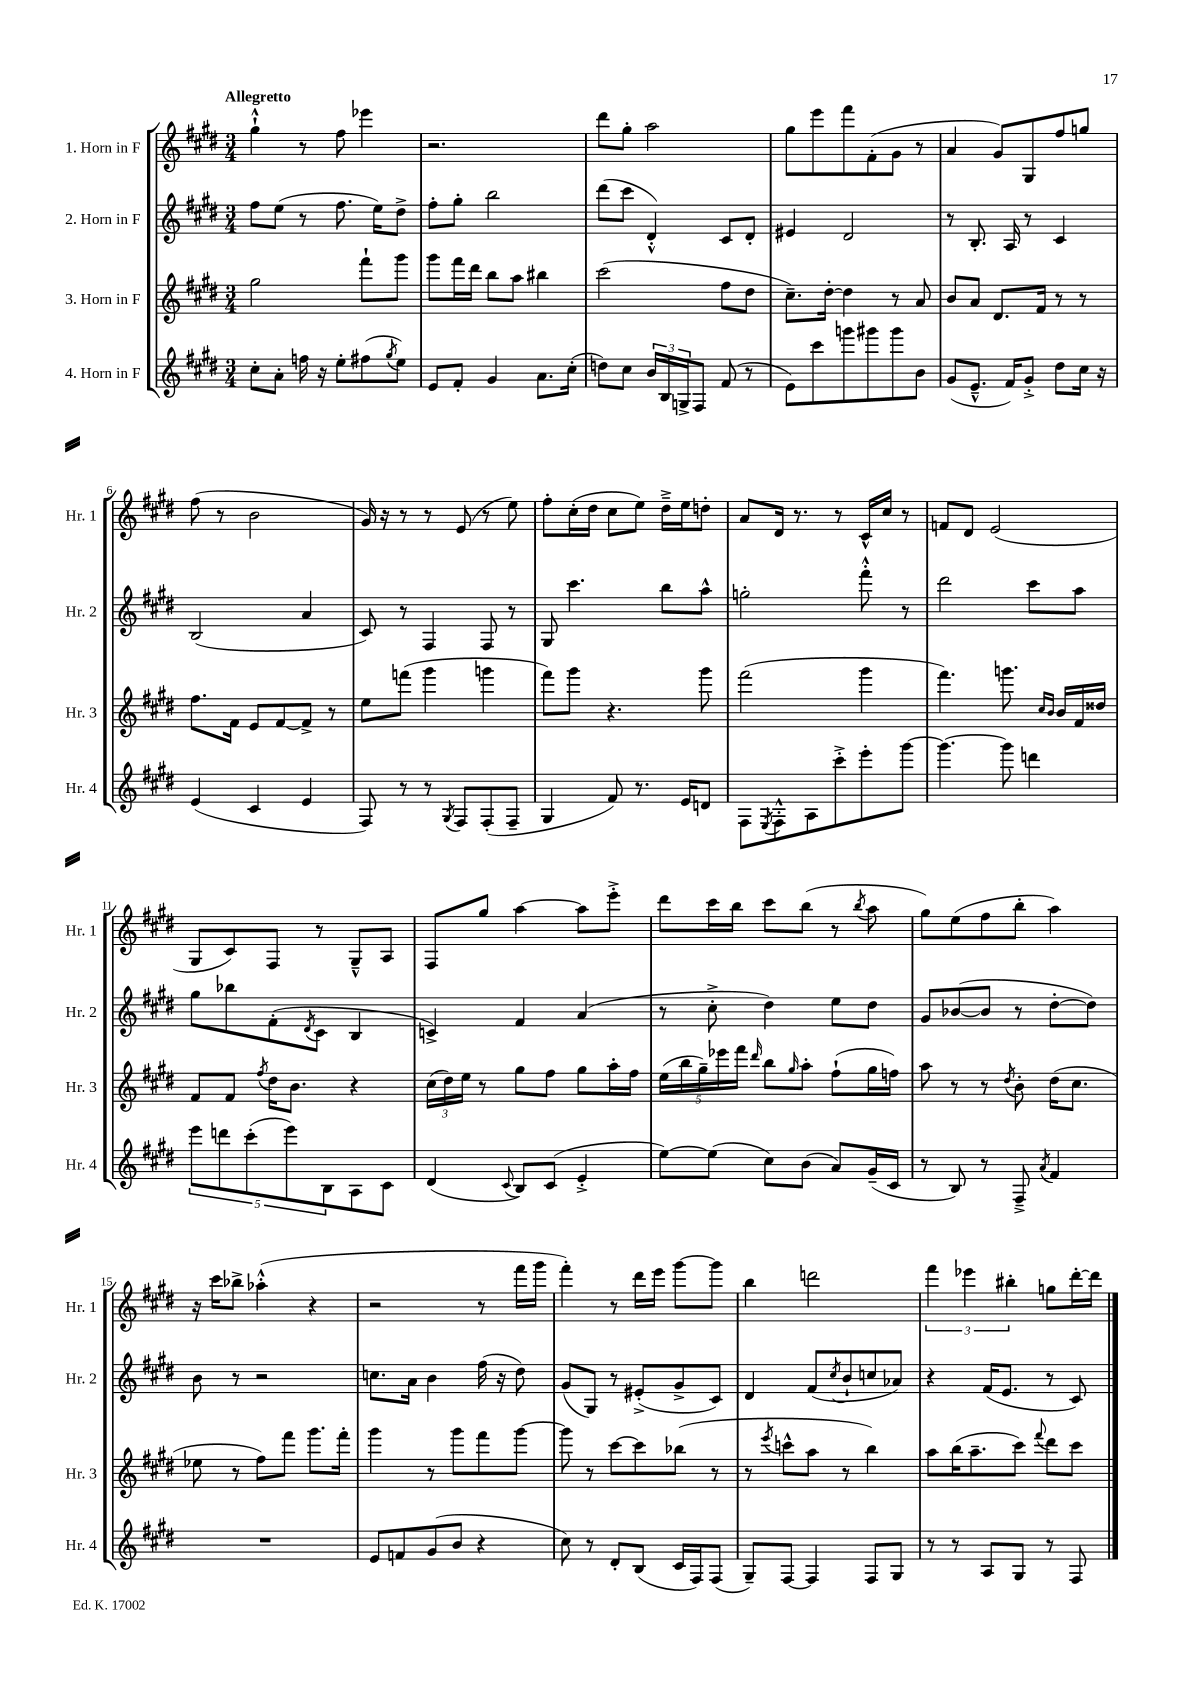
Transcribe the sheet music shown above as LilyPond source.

<<
\new StaffGroup <<
\new Staff = "s0" \with { instrumentName = "1. Horn in F" shortInstrumentName = "Hr. 1" } {
    \clef treble \key e \major \numericTimeSignature \time 3/4 \tempo "Allegretto"
    gis''4-!-^ r8 fis''8 ees'''4 |
    r2. |
    dis'''8 gis''8-. a''2 |
    gis''8 e'''8 fis'''8 fis'8-.( gis'8 r8 |
    a'4 gis'8) gis8 fis''8 g''8 |
    fis''8( r8 b'2 |
    gis'16) r16 r8 r8 e'8( r8 e''8) |
    fis''8-. cis''16-.( dis''16 cis''8 e''8) dis''16---> e''16 d''8-. |
    a'8 dis'16 r8. r8 cis'16-^ cis''16 r8 |
    f'8 dis'8 e'2( |
    gis8 cis'8) fis8 r8 gis8---^ a8 |
    fis8 gis''8 a''4~ a''8 e'''8-.-> |
    dis'''8 cis'''16 b''16 cis'''8 b''8( r8 \acciaccatura { b''8 } a''8 |
    gis''8) e''8( fis''8 b''8-. a''4) |
    r16 cis'''16 bes''8-> aes''4-.-^( r4 |
    r2 r8 fis'''16 gis'''16 |
    fis'''4-.) r8 dis'''16 e'''16 gis'''8~ gis'''8 |
    b''4 d'''2 |
    \tuplet 3/2 { fis'''4 ees'''4 bis''4-. } g''8 dis'''16~-. dis'''16 \bar "|." |
}
\new Staff = "s1" \with { instrumentName = "2. Horn in F" shortInstrumentName = "Hr. 2" } {
    \clef treble \key e \major \numericTimeSignature \time 3/4
    fis''8 e''8( r8 fis''8. e''16) dis''8-> |
    fis''8-. gis''8-. b''2 |
    dis'''8( cis'''8 dis'4-.-^) cis'8 dis'8-. |
    eis'4 dis'2 |
    r8 b8.-. a16 r8 cis'4 |
    b2( a'4 |
    cis'8) r8 fis4 fis8 r8 |
    gis8 cis'''4. b''8 a''8-^ |
    g''2-. fis'''8-.-^ r8 |
    dis'''2 cis'''8 a''8 |
    gis''8 bes''8 fis'8-.( \acciaccatura { dis'8 } cis'8 b4 |
    c'4->) fis'4 a'4( |
    r8 cis''8-.-> dis''4) e''8 dis''8 |
    gis'8 bes'8~( bes'8 r8 dis''8~-. dis''8) |
    b'8 r8 r2 |
    c''8. a'16 b'4 fis''16( r16 dis''8) |
    gis'8( gis8) r8 eis'8-.->( gis'8-> cis'8) |
    dis'4 fis'8( \acciaccatura { cis''8 } b'8-! c''8 aes'8) |
    r4 fis'16( e'8. r8 cis'8) \bar "|." |
}
\new Staff = "s2" \with { instrumentName = "3. Horn in F" shortInstrumentName = "Hr. 3" } {
    \clef treble \key e \major \numericTimeSignature \time 3/4
    gis''2 fis'''8-! gis'''8 |
    gis'''8 fis'''16 dis'''16 b''8 a''8 bis''4 |
    cis'''2( fis''8 dis''8 |
    cis''8.--) dis''16~-. dis''4 r8 a'8 |
    b'8 a'8 dis'8. fis'16 r8 r8 |
    fis''8. fis'16 e'8 fis'8~ fis'8-> r8 |
    e''8 f'''8( gis'''4 g'''4 |
    fis'''8) gis'''8 r4. gis'''8 |
    fis'''2( gis'''4 |
    fis'''4.) g'''8. \grace { cis''16 b'16 } b'16 fis'16 disis''16 |
    fis'8 fis'8 \acciaccatura { fis''8 } dis''16 b'8. r4 |
    \tuplet 3/2 { cis''16( dis''16) e''16 } r8 gis''8 fis''8 gis''8 a''16-. fis''16 |
    \tuplet 5/4 { e''16( b''16 gis''16--) ees'''16 fis'''16 } \grace { dis'''16 } b''8 \grace { gis''16 } a''8-. fis''8-!( gis''16 f''16) |
    a''8 r8 r8 \acciaccatura { dis''8 } b'8-. dis''16( cis''8. |
    ees''8 r8 fis''8) fis'''8 gis'''8. fis'''16-. |
    gis'''4 r8 gis'''8 fis'''8 gis'''8~ |
    gis'''8 r8 cis'''8~ cis'''8 bes''8( r8 |
    r8 \acciaccatura { e'''8 } c'''8-^ a''8 r8 b''4) |
    a''8 b''16( a''8.-- cis'''8) \appoggiatura { fis'''8 } dis'''8 cis'''8 \bar "|." |
}
\new Staff = "s3" \with { instrumentName = "4. Horn in F" shortInstrumentName = "Hr. 4" } {
    \clef treble \key e \major \numericTimeSignature \time 3/4
    cis''8-. a'8-. f''16 r16 e''8-. fis''8( \acciaccatura { gis''8 } e''8) |
    e'8 fis'8-. gis'4 a'8. cis''16-.( |
    d''8) cis''8 \tuplet 3/2 { b'16 b16 g16-> } fis8 fis'8( r8 |
    e'8) cis'''8 g'''8 gis'''8 gis'''8 b'8 |
    gis'8( e'8.---^ fis'16) gis'8-.-> dis''8 cis''16 r16 |
    e'4( cis'4 e'4 |
    fis8) r8 r8 \acciaccatura { gis8 } fis8 fis8-.( fis8-- |
    gis4 fis'8) r8. e'16 d'8 |
    fis8 \acciaccatura { e8 } fis8-.-^ a8 cis'''8-.-> e'''8-. gis'''8~ |
    gis'''4.~ gis'''8 d'''4 |
    \tuplet 5/4 { e'''8 d'''8 cis'''8-.( e'''8) b8 } a8 cis'8 |
    dis'4( \appoggiatura { cis'8 } b8) cis'8( e'4-.-> |
    e''8~) e''8( cis''8) b'8( a'8) gis'16--( cis'16 |
    r8 b8) r8 fis8---> \acciaccatura { a'8 } fis'4 |
    R2. |
    e'8 f'8 gis'8( b'8 r4 |
    cis''8) r8 dis'8-. b8( cis'16 fis16) fis8( |
    gis8--) fis8~ fis4 fis8 gis8 |
    r8 r8 a8 gis8 r8 fis8 \bar "|." |
}
>>
>>
